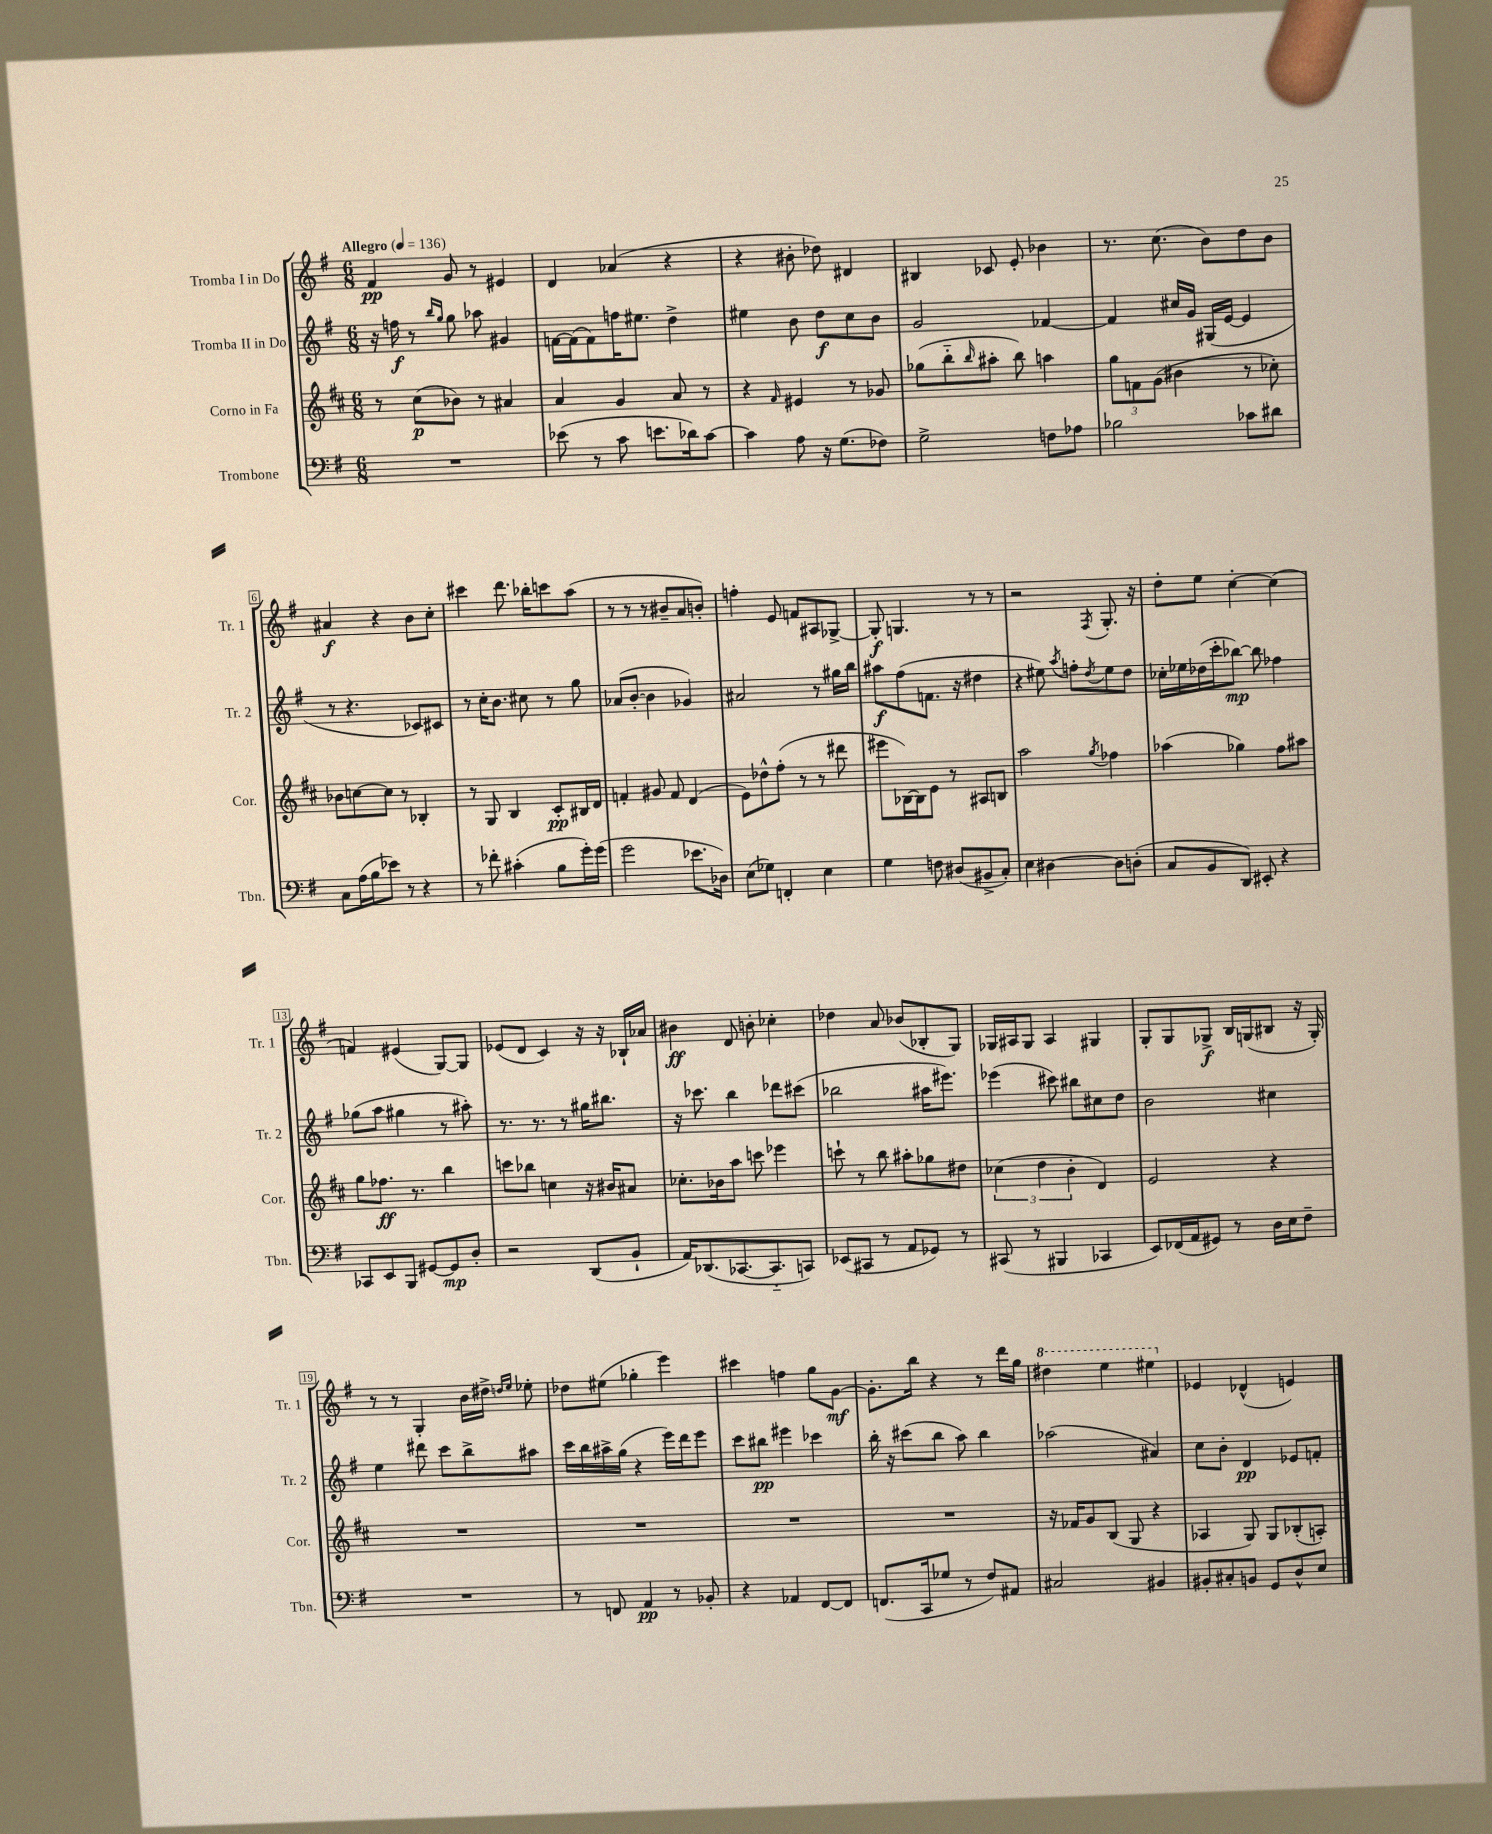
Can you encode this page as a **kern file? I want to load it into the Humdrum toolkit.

**kern	**kern	**kern	**kern
*staff4	*staff3	*staff2	*staff1
*clefF4	*clefG2	*clefG2	*clefG2
*k[f#]	*k[f#c#]	*k[f#]	*k[f#]
*M6/8	*M6/8	*M6/8	*M6/8
*MM136	*MM136	*MM136	*MM136
2.r	8r	16r	4f#
.	.	16ff	.
.	(8cc#	8r	.
.	.	16qqbb	.
.	.	16qqgg	.
.	8b-)	8gg	8g
.	8r	8aa-	8r
.	4a#	4g#	4e#
=	=	=	=
(8e-	4a	[16f	4d
.	.	(16f]	.
8r	.	8f)	.
8c	4g	16ff	(4a-
.	.	8.ee#	.
8.e	.	.	.
.	8a	4dd^	4r
16d-)	.	.	.
[8c	8r	.	.
=	=	=	=
4c]	4r	4ee#	4r
.	16qqf#	.	.
8A	4e#	8b	8b#'
16r	.	8dd	8dd-)
(8.G	.	.	.
.	8r	8cc	4d#
8F-)	8g-	8b	.
=	=	=	=
2G^	(8gg-	2g	4B#
.	8bb'~	.	.
.	16qqbb	.	.
.	8aa#'	.	8c-
.	8bb)	.	8e'
8F	4aa	[4f-	4b-
8A-	.	.	.
=	=	=	=
2B-	12gg	4f-]	8.r
.	12f	.	.
.	(12g	.	.
.	.	.	(8.cc
.	4b#	16cc#	.
.	.	16g	.
.	.	(16G#	8b)
.	.	[16e	.
8c-	8r	4e]	8dd
8d#	8cc-')	.	8b
=	=	=	=
8C	8b-	8r	4a#
(16A	[8cc	4.r	.
16B	.	.	.
8e-)	8cc]	.	4r
8r	8r	.	.
4r	4B-'	8c-)	8b
.	.	8c#	8cc'
=	=	=	=
8r	8r	8r	4ccc#
8f-'	8G	16cc'	.
.	.	8.b	.
(4c#'	4B	.	8.ddd
.	.	8cc#	.
.	.	.	16bb-'
8B	8c#'	8r	8ccc
16g')	16B#	8gg	(8aa
(16g	16d	.	.
=	=	=	=
2g	4f'	(8a-	8r
.	.	[8b'	8r
.	8g#	4b]	8r
.	8f	.	8b#~
8.e-	(4d	4g-)	8a
.	.	.	8b')
16D-)	.	.	.
=	=	=	=
(8E	8e)	2a#	4ff'
8G-)	8dd-^^	.	.
4FF'	(8ff#'	.	8e
.	8r	.	8f
4E	8r	8r	8A#
.	8ddd#	16gg#	[8G-^
.	.	16bb	.
=	=	=	=
4G	8eee#	8aa#	8G-']
.	[16B-)	(8ff#	4.G
.	16B-]	.	.
8F	8e	8.f	.
(8D#	8r	.	.
.	.	16r	.
8BB#^	8A#	4dd#	8r
8C')	8B	.	8r
=	=	=	=
4E	2aa	4r	2r
[4D#	.	8ee#)	.
.	.	8qaa	.
.	.	8ff'	.
.	8qgg	8qdd	8qF#
8D#]	4ff-	8ee#	8.G'
(8D'	.	8dd	.
.	.	.	16r
=	=	=	=
8C	(4aa-	16cc-'	8dd'
.	.	16ee-	.
8BB	.	(16dd-	8ee
.	.	16ccc'	.
8DD)	4gg-)	[8bb-)	[4cc'
8EE#'	.	8bb-]	.
4r	8ff#	4ff-	(4cc]
.	8aa#	.	.
=	=	=	=
8CC-	8gg	(8gg-	4f)
8EE	8.ff-	8aa	.
8BBB	.	4gg#	(4e#
.	8.r	.	.
[8GG#	.	.	.
8GG#]	4bb	8r	[8G)
8D'	.	8aa#')	8G]
=	=	=	=
2r	8ccc	8.r	(8e-
.	8bb-	.	8d
.	.	8.r	.
.	4cc	.	4c)
.	.	8r	.
(8DD	16r	16gg#	16r
.	16b#	8.bb#	16r
8BB`	8a#	.	16B-`
.	.	.	16a-
=	=	=	=
16AA)	8.cc-'	16r	4b#
(8.DD-	.	8.ccc-	.
.	16b-	.	.
[8.CC-	8aa	4bb	8d
.	8ccc	.	8b'
8.CC-'~]	.	.	.
.	4eee-	8ddd-	4cc-'
8CC)	.	(8ccc#	.
=	=	=	=
(8EE-	8ccc`	2bb-	4dd-
8CC#	8r	.	.
8r	8bb	.	8a
8AA	8aa#'	.	(8b-
8GG-)	8gg-	16aa#	8B-'
.	.	8.eee#)	.
8r	8dd#	.	8G)
=	=	=	=
(8CC#	(6cc-	(4eee-	16G-
.	.	.	16A#
8r	.	.	8G-
.	6dd	.	.
4BBB#	.	8ccc#)	4A#
.	6b'	.	.
.	.	8bb#	.
4CC-	4d)	8cc#	4G#
.	.	8dd	.
=	=	=	=
8EE)	2e	2b	8G'
(16FF-	.	.	8G
16AA	.	.	.
8GG#)	.	.	8G-^
8r	.	.	16B
.	.	.	(16G
16D	4r	4cc#	8B#
16E	.	.	.
8F#~	.	.	16r
.	.	.	16G')
=	=	=	=
2.r	2.r	4ee	8r
.	.	.	8r
.	.	8ddd#	4G'
.	.	8ccc	.
.	.	8bb^	16b
.	.	.	16dd#^
.	.	.	16qqdd
.	.	.	16qqee
.	.	8aa#	8ee-'
=	=	=	=
8r	2.r	16ccc	8dd-
.	.	16bb	.
8FF	.	16aa#^	(8ee#
.	.	(16gg	.
4AA	.	4r	4gg-'
8r	.	16eee)	4eee)
.	.	16ddd	.
8BB-'	.	8eee	.
=	=	=	=
4r	2.r	8ccc	4ccc#
.	.	8bb#	.
4AA-	.	4eee#	4ff
[8FF#	.	4ccc-	8gg
8FF#]	.	.	[8g
=	=	=	=
(8.FF	2.r	16bb'	8.g']
.	.	16r	.
.	.	(8ccc#	.
16CC	.	.	16bb
8G-	.	8bb	4r
8r	.	8aa)	.
8F#)	.	4bb	8r
8AA#	.	.	16ddd
.	.	.	16gg
=	=	=	=
2C#	16r	(2aa-	4ddd#
.	16f-	.	.
.	8g	.	.
.	(8B	.	4eee
.	8G	.	.
4BB#	4r	4a#)	4eee#
=	=	=	=
8BB#'	4A-	8cc	4e-
8C#'	.	8b'	.
8BB	8G)	4d	(4d-^^
8GG	8G	.	.
8D^^	(8B-'	8e-	4e)
8E	8A')	8f'	.
==	==	==	==
*-	*-	*-	*-
